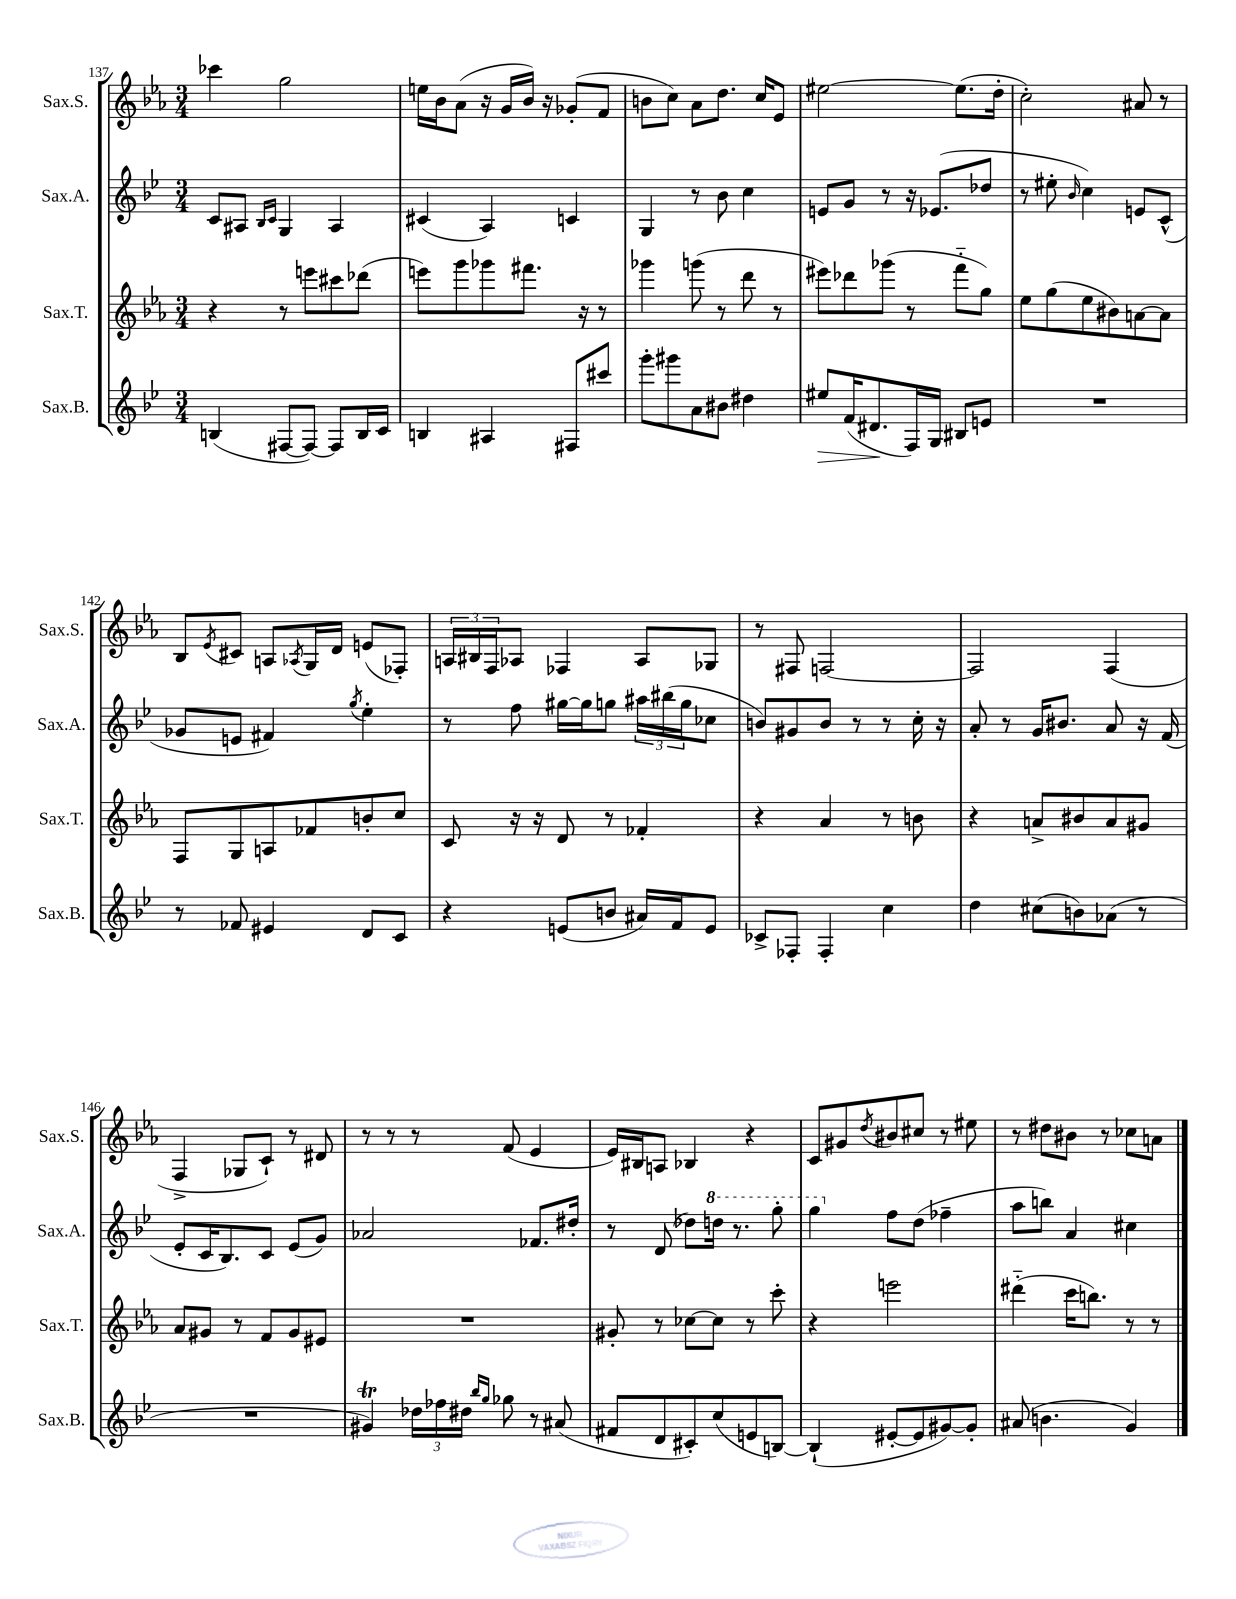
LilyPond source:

<<
\new StaffGroup <<
\new Staff = "s0" \with { instrumentName = "Sax.S." shortInstrumentName = "Sax.S." } {
    \clef treble \key ees \major \numericTimeSignature \time 3/4
    ces'''4 g''2 |
    e''16 bes'16 aes'8( r16 g'16 bes'16) r16 ges'8-.( f'8 |
    b'8 c''8) aes'8 d''8. c''16 ees'8 |
    eis''2~ eis''8.( d''16-. |
    c''2-.) ais'8 r8 |
    bes8 \acciaccatura { ees'8 } cis'8 a8 \acciaccatura { aes8 } g16 d'16 e'8( fes8-.) |
    \tuplet 3/2 { a16 bis16 f16 } aes8 fes4 aes8 ges8 |
    r8 fis8 f2~ |
    f2 f4( |
    f4-> ges8 c'8-!) r8 dis'8 |
    r8 r8 r8 f'8( ees'4 |
    ees'16) bis16 a8 bes4 r4 |
    c'8 gis'8 \acciaccatura { d''8 } bis'8 cis''8 r8 eis''8 |
    r8 dis''8 bis'8 r8 ces''8 a'8 \bar "|." |
}
\new Staff = "s1" \with { instrumentName = "Sax.A." shortInstrumentName = "Sax.A." } {
    \clef treble \key bes \major \numericTimeSignature \time 3/4
    c'8 ais8 \grace { bes16 c'16 } g4 ais4 |
    cis'4( a4) c'4 |
    g4 r8 bes'8 c''4 |
    e'8 g'8 r8 r16 ees'8.( des''8 |
    r8 eis''8-. \grace { bes'16 } c''4) e'8 c'8-^( |
    ges'8 e'8 fis'4) \acciaccatura { g''8 } ees''4-. |
    r8 f''8 gis''16~ gis''16 g''8 \tuplet 3/2 { ais''16 bis''16( g''16 } ces''8 |
    b'8) gis'8 b'8 r8 r8 c''16-. r16 |
    a'8-. r8 g'16 bis'8. a'8 r16 f'16( |
    ees'8-. c'16 bes8.) c'8 ees'8( g'8) |
    aes'2 fes'8. dis''16-. |
    r8 d'8( des''8) \ottava #1 d'''!16 r8. g'''8-. |
    g'''4 \ottava #0 f''8 d''8( fes''4-- |
    a''8 b''8) a'4 cis''4 \bar "|." |
}
\new Staff = "s2" \with { instrumentName = "Sax.T." shortInstrumentName = "Sax.T." } {
    \clef treble \key ees \major \numericTimeSignature \time 3/4
    r4 r8 e'''8 cis'''8 des'''8( |
    e'''8) g'''8 ges'''8 fis'''8. r16 r8 |
    ges'''4 g'''8( r8 d'''8 r8 |
    eis'''8) des'''8 ges'''8( r8 f'''8-_ g''8) |
    ees''8 g''8( ees''8 bis'8) a'8~ a'8 |
    f8 g8 a8 fes'8 b'8-. c''8 |
    c'8 r16 r16 d'8 r8 fes'4-. |
    r4 aes'4 r8 b'8 |
    r4 a'8-> bis'8 a'8 gis'8 |
    aes'8 gis'8 r8 f'8 gis'8 eis'8 |
    R2. |
    gis'8-. r8 ces''8~ ces''8 r8 c'''8-. |
    r4 e'''2 |
    dis'''4-_( c'''16 b''8.) r8 r8 \bar "|." |
}
\new Staff = "s3" \with { instrumentName = "Sax.B." shortInstrumentName = "Sax.B." } {
    \clef treble \key bes \major \numericTimeSignature \time 3/4
    b4( fis8~ fis8~) fis8 b16 c'16 |
    b4 ais4 fis8 cis'''8 |
    g'''8-. gis'''8 a'8 bis'8 dis''4 |
    eis''8\> f'16( dis'8.\! f16) g16 bis8 e'8 |
    R2. |
    r8 fes'8 eis'4 d'8 c'8 |
    r4 e'8( b'8 ais'16) f'16 e'8 |
    ces'8-> fes8-. fes4-. c''4 |
    d''4 cis''8( b'8) aes'8( r8 |
    R2. |
    gis'4\trill) \tuplet 3/2 { des''16 fes''16 dis''16 } \grace { bes''16 g''16 } ges''8 r8 ais'8( |
    fis'8 d'8 cis'8-.) c''8( e'8 b8~) |
    b4-!( eis'8~-. eis'8 gis'8~) gis'8-. |
    ais'8( b'4. g'4) \bar "|." |
}
>>
>>
\layout { \context { \Score currentBarNumber = #137 } }
